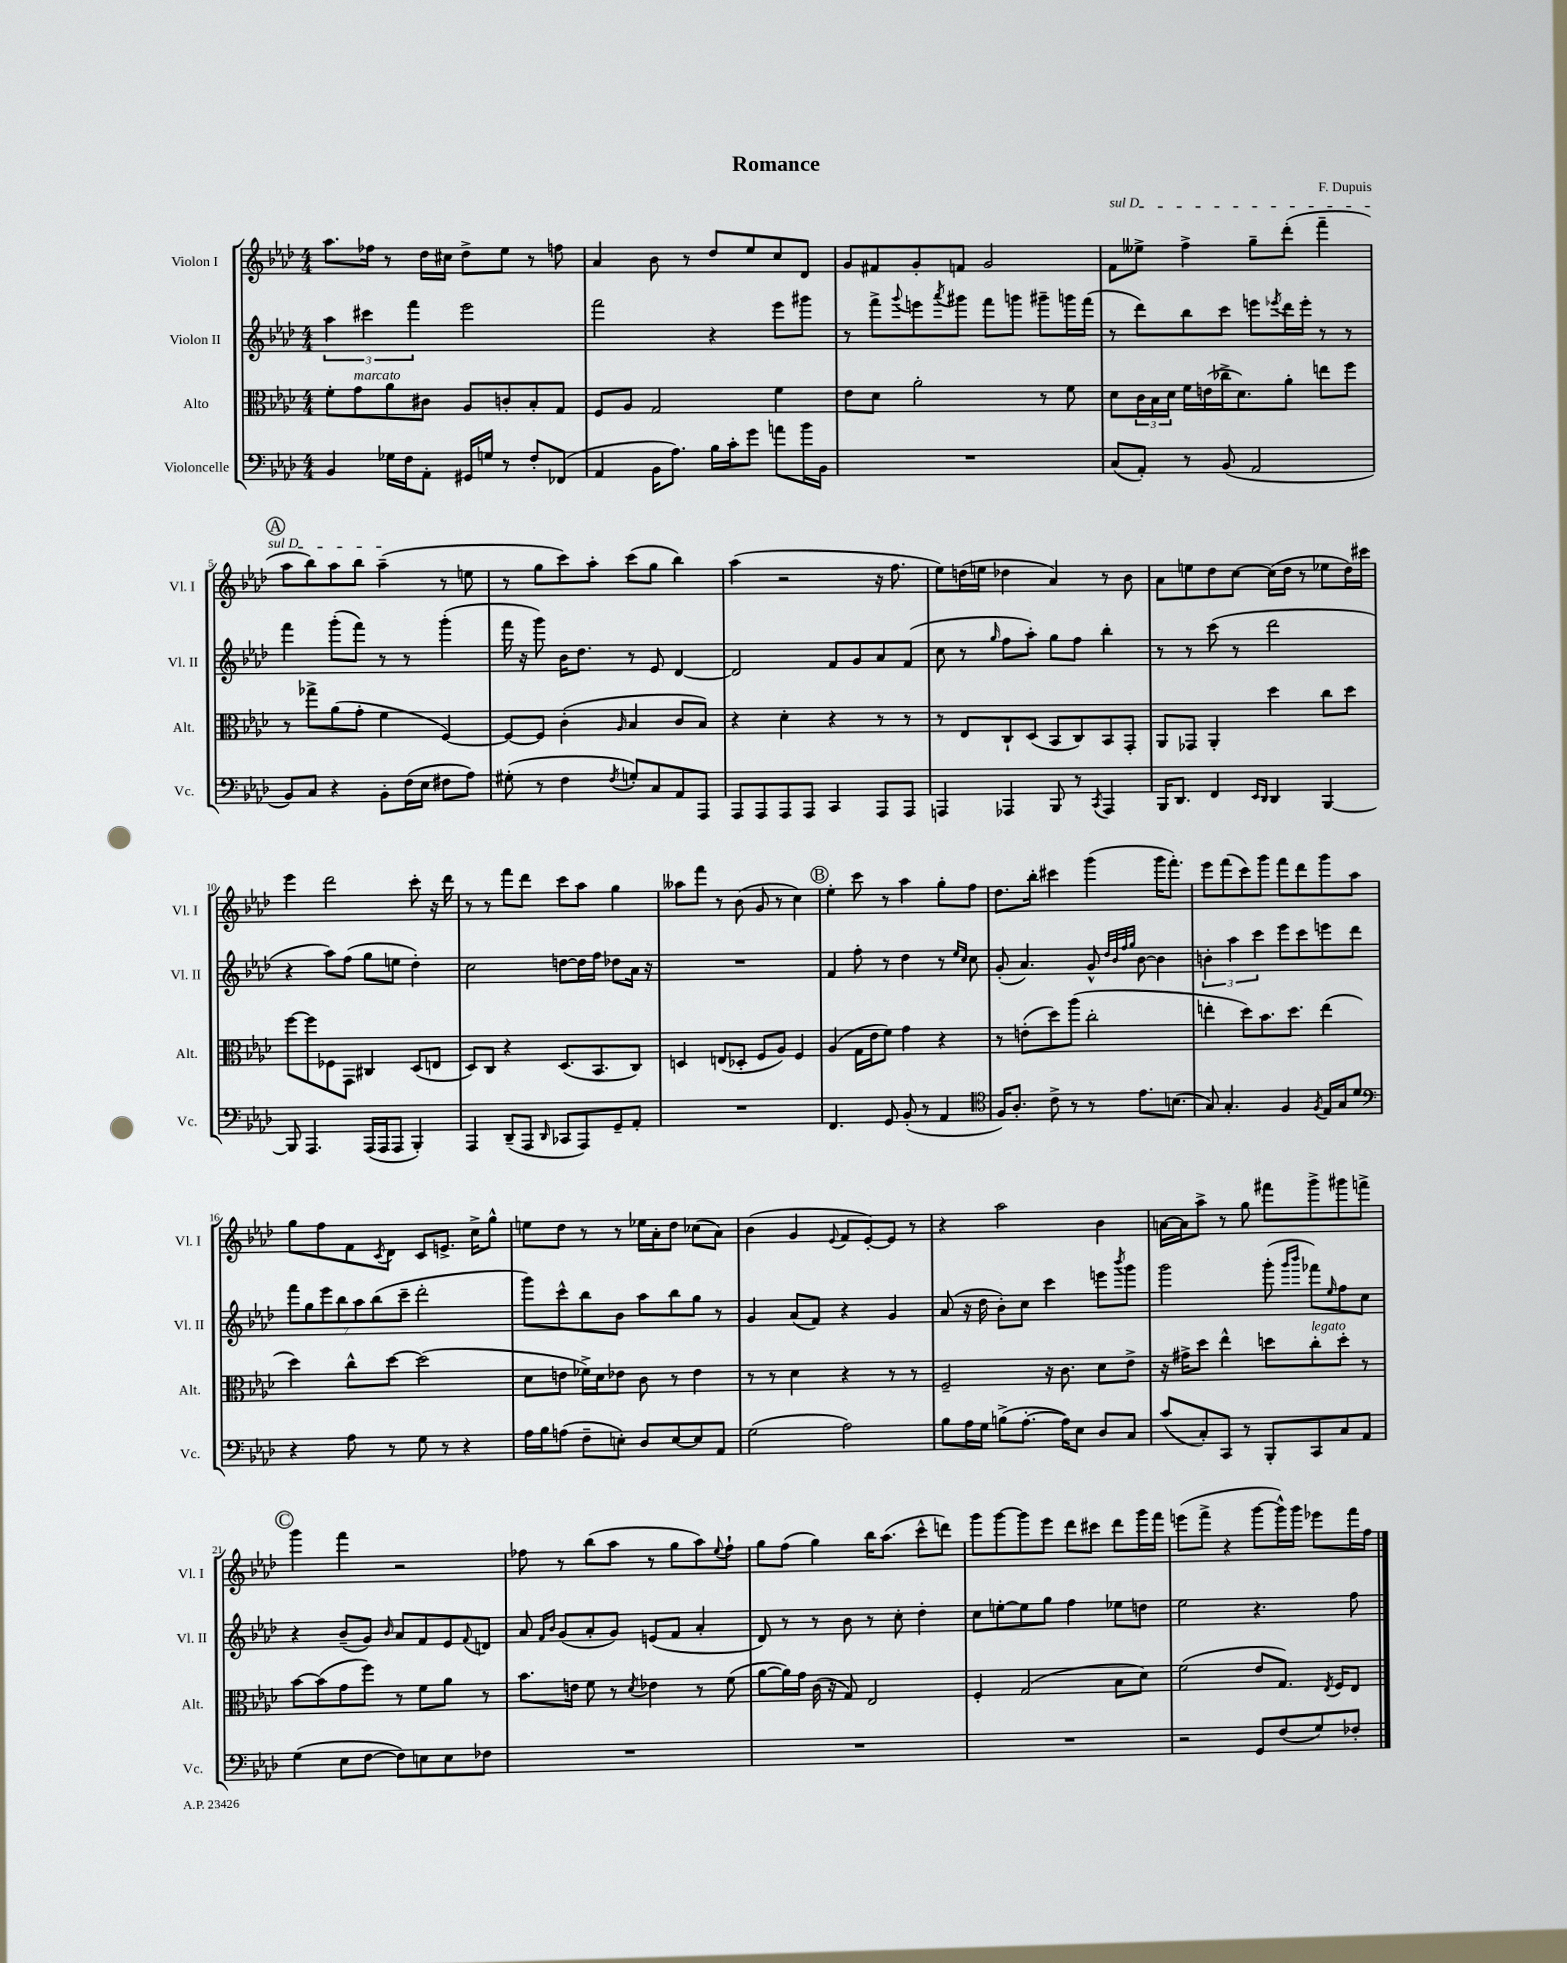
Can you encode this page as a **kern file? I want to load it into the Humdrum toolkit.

**kern	**kern	**kern	**kern
*staff4	*staff3	*staff2	*staff1
*clefF4	*clefC3	*clefG2	*clefG2
*k[b-e-a-d-]	*k[b-e-a-d-]	*k[b-e-a-d-]	*k[b-e-a-d-]
*M4/4	*M4/4	*M4/4	*M4/4
4BB-	8f'	6aa-	8.aa-
.	8g	.	.
.	.	6ccc#	.
.	.	.	16ff-
16G-	8a-	.	8r
16F	.	.	.
.	.	6fff	.
8AA-'	8c#	.	16dd-
.	.	.	16cc#
16GG#	8A-	2eee-	8dd-^
16G	.	.	.
8r	8c'	.	8ee-
8F'	8B-'	.	8r
(8FF-	8G	.	8ff
=	=	=	=
4AA-	8F	2fff	4a-
.	8A-	.	.
16BB-	2G	.	8b-
8.A-)	.	.	.
.	.	.	8r
16B-	.	4r	8dd-
16c'	.	.	.
8g	.	.	8ee-
8a	4f	8eee-	8cc
16b-	.	8ggg#	8d-
16BB-	.	.	.
=	=	=	=
1r	8e-	8r	8g
.	8d-	8fff^	8f#
.	.	8qqggg	.
.	2a-'	8eee	8g'
.	.	8qaaa-	.
.	.	8ggg#	8f
.	.	8fff	2g
.	.	8ggg	.
.	8r	8ggg#~	.
.	8f	16ggg	.
.	.	(16fff	.
=	=	=	=
(8C	8d-	8r	8f
8AA-')	24c	8ddd-)	8ee--^
.	24B-	.	.
.	24d-	.	.
8r	16f	8bb-	4ff^
.	(16e	.	.
(8BB-	16cc-^	8ccc	.
.	8.d-)	.	.
2AA-	.	8eee	8gg~
.	.	8qeee-	.
.	8a-'	16ddd-	(8ddd-'
.	.	16eee-'	.
.	8ee	8r	4fff~
.	8ff	8r	.
=	=	=	=
8BB-)	8r	4fff	8aa-
8C	8gg-^	.	8bb-)
4r	(8a-	(8ggg'	8aa-
.	8g'	8fff)	8bb-
8BB-'	4f	8r	(4aa-~
(16F	.	8r	.
16E-	.	.	.
8F#	[4F)	(4ggg'	8r
8A-)	.	.	8ee
=	=	=	=
(8G#'	8F_	16fff	8r
.	.	16r	.
8r	8F]	8ggg)	8gg
4F	(4c'	16b-	8ccc)
.	.	8.dd-	.
.	.	.	8aa-'
8qF	16qqA-	.	.
8G')	4B-	8r	(8ccc
8C	.	8e-	8gg
8AA-	8c	[4d-	4bb-)
8AAA-	8B-)	.	.
=	=	=	=
8AAA-	4r	2d-]	(4aa-
8AAA-	.	.	.
8AAA-	4d-'	.	2r
8AAA-	.	.	.
4CC	4r	8f	.
.	.	8g	.
8AAA-	8r	8a-	16r
.	.	.	8.ff
8AAA-	8r	(8f	.
=	=	=	=
4AAA	8r	8cc	8ee-)
.	8E-	8r	(16dd
.	.	.	16ee
.	.	16qqgg	.
4AAA-	8C`	8ff	4dd-
.	(8D-	8aa-')	.
8BBB-	8BB-	8gg	4a-)
8r	8C)	8ff	.
8qCC	.	.	.
4AAA-	8BB-	4bb-'	8r
.	8GG'	.	8b-
=	=	=	=
16BBB-	8AA-	8r	8a-
8.DD-	.	.	.
.	8GG-	8r	8ee
4FF	4AA-'	(8ccc	8dd-
.	.	8r	[8cc
16qqEE-	.	.	.
16qqDD-	.	.	.
4DD-	4dd-	2ddd-	(16cc]
.	.	.	16dd-
.	.	.	8r
[4BBB-	8cc	.	8ee-
.	8dd-	.	16dd-)
.	.	.	16ccc#
=	=	=	=
8BBB-]	[8ff	4r	4eee-
4.AAA-	8ff]	.	.
.	8F-	8aa-)	2ddd-
.	8GG	(8ff	.
(16AAA-	4C#	8gg	.
16AAA-	.	.	.
8AAA-	.	8ee	.
4BBB-')	(8D-	4dd-')	8ccc'
.	8E	.	16r
.	.	.	16ddd-
=	=	=	=
4AAA-	8D-)	2cc	8r
.	8C	.	8r
(8DD-~	4r	.	8fff
8AAA-	.	.	8ddd-
16qqDD-	.	.	.
8CC-	(8.D-	[8dd	8ccc
8AAA-)	.	16dd]	8aa-
.	8.BB-	16ff	.
8GG~	.	8dd-	4gg
8AA-'	8C)	16a-	.
.	.	16r	.
=	=	=	=
1r	4D	1r	8aa--
.	.	.	8fff
.	(8E	.	8r
.	8D-'	.	(8b-
.	8F	.	8g
.	8A-)	.	8r
.	4F	.	4cc)
=	=	=	=
4.FF	(4A-	4f	4ee-'
.	16G	8ff'	8ccc
.	16e-	.	.
8GG	8f)	8r	8r
(8BB-'	4g	4dd-	4aa-
8r	.	.	.
4AA-	4r	8r	8gg'
.	.	16qqee-	.
.	.	16qqcc	.
.	.	8cc	8ff
=	=	=	=
*clefC4	*	*	*
16F)	8r	(8g'	8.dd-
8.A-'	.	.	.
.	(8e'	4.a-)	.
.	.	.	16bb-'
8c^	8dd-)	.	4ccc#
8r	(8aa-	.	.
8r	2cc'	8g^^	(4ggg
.	.	32qqdd-	.
.	.	32qqb-	.
.	.	32qqff	.
.	.	32qqgg	.
8.e-	.	[8b-	.
.	.	4b-]	16ggg
(8.B	.	.	8.fff')
=	=	=	=
8G)	4ee'	6b'	8eee-
4.G'	.	.	(8fff
.	.	6aa-	.
.	8dd-)	.	8ccc)
.	.	6ccc	.
.	8.b-	.	8ggg
4F	.	8eee-	8fff
.	8.dd-	.	.
.	.	8ccc	8ddd-
8qF	.	.	.
16E-	(4ee	8eee	8ggg
16G	.	.	.
8d-	.	8ddd-	8aa-
=	=	=	=
*clefF4	*	*	*
4r	4dd-)	14fff	8gg
.	.	14gg	.
.	.	.	8ff
.	.	14eee-	.
.	.	14bb-	.
8A-	8cc^^	.	8f
.	.	14aa-	.
.	.	(14bb-	.
.	.	.	8qc
8r	[8dd-	.	8d-
.	.	14ccc~	.
8G	(2dd-]	2ddd-'	8c
8r	.	.	8.e^
4r	.	.	.
.	.	.	16cc^
.	.	.	8gg^^
=	=	=	=
16A-	8d-	8ggg)	8ee
16B-	.	.	.
(8A	8e	8ccc^^	8dd-
8F~	16f-^)	8bb-	8r
.	16d-	.	.
8E')	8e-	8b-	8r
8D-	8c	8aa-	16ee-
.	.	.	16a-'
[8E	8r	8bb-	8dd-
8E]	4e-	8gg	(8cc-
8AA-	.	8r	8a-)
=	=	=	=
(2G	8r	4g	(4b-
.	8r	.	.
.	4d-	(8a-	4g
.	.	8f)	.
.	.	.	8qqe-
2A-)	4r	4r	8f
.	.	.	[8e-')
.	8r	4g	8e-]
.	8r	.	8r
=	=	=	=
8B-	2F~	(8a-	4r
16A-	.	16r	.
16G	.	16dd-	.
(8B^	.	8b-')	2aa-
[8.A-'	.	8cc	.
.	16r	4ccc	.
16A-])	8.c	.	.
8E-	.	.	.
8D-	8d-	8eee	4b-
.	.	8qbbb-	.
8C	8e-^	8ggg	.
=	=	=	=
(8c	16r	2ggg	[16a
.	16g#^	.	16a]
8C')	8dd-	.	8aa-^
8CC	4ee-^^	.	8r
8r	.	.	8gg
8BBB-'	8dd	(8ggg'	8fff#
.	.	16qqggg	.
.	.	16qqbbb-	.
8CC	8cc'	8fff-)	8ggg^
.	.	16qqee-	.
8C	8dd'	8ff	8ggg#
8AA-	8r	8cc	8fff^
=	=	=	=
(4G	[8b-	4r	4ggg
.	(8b-]	.	.
8E-	8g	(8b-~	4fff
[8F	8ff)	8g)	.
.	.	16qqb-	.
8F])	8r	8a-	2r
8E	8f	8f	.
8E	8a-	8e-	.
.	.	8qqf	.
8F-	8r	8d	.
=	=	=	=
1r	8.b-	8a-	8ff-
.	.	16qqf	.
.	.	16qqb-	.
.	.	(8g	8r
.	16e	.	.
.	8f	8a-'	(8bb-
.	8r	8g)	8aa-
.	8qd-	.	.
.	4e-	(8e	8r
.	.	8f	8gg
.	8r	4a-'	8aa-)
.	.	.	8qqee-
.	(8f	.	8ff-`
=	=	=	=
1r	[8a-	8d-)	8gg
.	16a-])	8r	(8ff
.	16g	.	.
.	(16c	8r	4gg)
.	16r	.	.
.	8G)	8b-	.
.	2E-	8r	16bb-
.	.	.	(8.aa-
.	.	8cc'	.
.	.	4dd-'	8ccc^^
.	.	.	8ddd)
=	=	=	=
1r	4F'	8cc	8ggg
.	.	[8ee'	[8ggg
.	(2G	8ee]	8ggg]
.	.	8gg	8eee-
.	.	4ff	8ddd-
.	.	.	8ccc#
.	8B-	8ee-	8ddd-
.	8d-)	8dd	16ggg
.	.	.	16fff
=	=	=	=
2r	(2f	2ee-	(8eee
.	.	.	8fff^
.	.	.	4r
8GG	8e-	4.r	[8ggg
(8F	8.G)	.	16ggg^^])
.	.	.	16ggg
8G)	.	.	8eee-
.	8qE-	.	.
.	16F	.	.
8F-'	8E-	8ff	16fff
.	.	.	16ff
==	==	==	==
*-	*-	*-	*-
